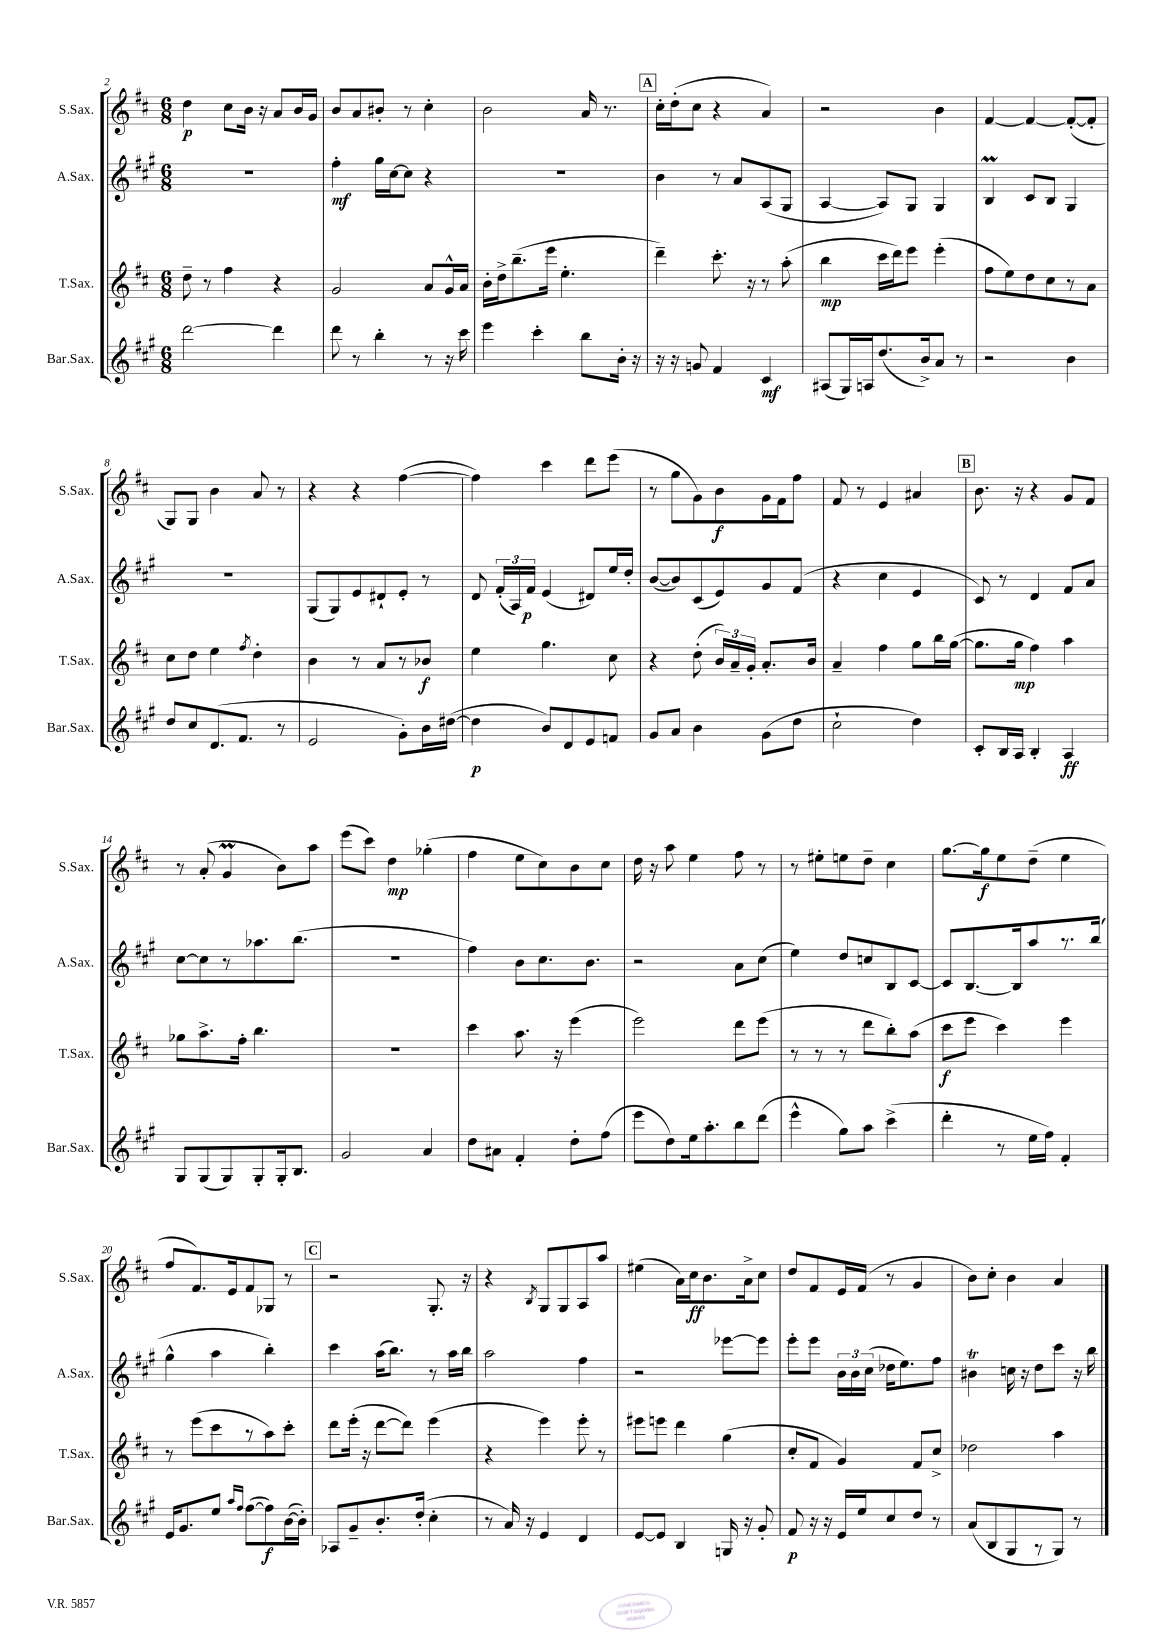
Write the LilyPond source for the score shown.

<<
\new StaffGroup <<
\new Staff = "s0" \with { instrumentName = "S.Sax." shortInstrumentName = "S.Sax." } {
    \clef treble \key d \major \numericTimeSignature \time 6/8
    \autoBeamOff d''4\p cis''8[ b'16] r16 a'8[ b'16 g'16] |
    b'8[ a'8 bis'8]-. r8 cis''4-. |
    b'2 a'16 r8. |
    \mark \markup { \box "A" } cis''16[-. d''16-.( cis''8] r4 a'4) |
    r2 b'4 |
    fis'4~ fis'4~ fis'8[~-.( fis'8]-. |
    g8[) g8] b'4 a'8 r8 |
    r4 r4 fis''4~( |
    fis''4) cis'''4 d'''8[ e'''8]( |
    r8 g''8[ g'8) b'8\f g'16 fis'16 fis''8] |
    fis'8 r8 e'4 ais'4 |
    \mark \markup { \box "B" } b'8. r16 r4 g'8[ fis'8] |
    r8 a'8-.( g'4\prall b'8[) a''8] |
    e'''8[( cis'''8]) d''4\mp ges''4-.( |
    fis''4 e''8[ cis''8) b'8 cis''8] |
    d''16 r16 a''8 e''4 fis''8 r8 |
    r8 eis''8[-. e''8 d''8]-- cis''4 |
    g''8.[~ g''16\f e''8 d''8]--( e''4 |
    fis''8[ fis'8.) e'16 fis'8 ges8] r8 |
    \mark \markup { \box "C" } r2 g8.-. r16 |
    r4 \acciaccatura { b8 } g8[ g8 a8 a''8] |
    eis''4( a'16[) cis''16\ff b'8. a'16-> cis''8] |
    d''8[ fis'8 e'16 fis'16]( r8 g'4 |
    b'8[) cis''8]-. b'4 a'4 \bar "|." |
}
\new Staff = "s1" \with { instrumentName = "A.Sax." shortInstrumentName = "A.Sax." } {
    \clef treble \key a \major \numericTimeSignature \time 6/8
    \autoBeamOff R2. |
    fis''4-.\mf gis''16[ cis''16~ cis''8] r4 |
    R2. |
    \mark \markup { \box "A" } b'4 r8 a'8[ a8( gis8] |
    a4~ a8[) gis8] gis4 |
    b4\prall cis'8[ b8] gis4 |
    R2. |
    gis8[( gis8) e'8 dis'8-! e'8]-. r8 |
    d'8 \tuplet 3/2 { fis'16[-.( a16) fis'16]\p } e'4( dis'8[) e''16 d''16]-. |
    b'8[~( b'8) cis'8( e'8) gis'8 fis'8]( |
    r4 cis''4 e'4 |
    \mark \markup { \box "B" } cis'8) r8 d'4 fis'8[ a'8] |
    cis''8[~ cis''8 r8 aes''8. b''8.]( |
    R2. |
    fis''4) b'8[ cis''8. b'8.] |
    r2 a'8[ cis''8]( |
    e''4) d''8[ c''8 b8 cis'8]~ |
    cis'8[ b8.~ b16 a''8 r8. b''16]( |
    gis''4-^ a''4 b''4-.) |
    \mark \markup { \box "C" } cis'''4 a''16[( b''8.]) r8 a''16[ b''16] |
    a''2 fis''4 |
    r2 ees'''8[~ ees'''8] |
    e'''8[-. e'''8] \tuplet 3/2 { b'16[ b'16 cis''16]( } des''16[ e''8.) fis''8] |
    bis'4\trill c''16 r16 d''8[ cis'''8] r16 b''16 \bar "|." |
}
\new Staff = "s2" \with { instrumentName = "T.Sax." shortInstrumentName = "T.Sax." } {
    \clef treble \key d \major \numericTimeSignature \time 6/8
    \autoBeamOff d''8-- r8 fis''4 r4 |
    g'2 a'8[ g'16-^ a'16] |
    b'16[-. d''16-> b''8.--( e'''16] e''4.-. |
    \mark \markup { \box "A" } d'''4--) cis'''8.-. r16 r8 a''8-.( |
    b''4\mp cis'''16[ d'''16) e'''8] e'''4-.( |
    fis''8[ e''8) d''8 cis''8 r8 a'8] |
    cis''8[ d''8] e''4 \acciaccatura { fis''8 } d''4-. |
    b'4 r8 a'8[ r8 bes'8]\f |
    e''4 g''4. cis''8 |
    r4 d''8-.( \tuplet 3/2 { b'16[) a'16-- g'16]-. } a'8.[-. b'16] |
    a'4-- fis''4 g''8[ b''16 g''16]~( |
    \mark \markup { \box "B" } g''8.[ g''16]\mp fis''4) a''4 |
    ges''8[ a''8.-> fis''16]-. b''4. |
    R2. |
    cis'''4 a''8. r16 e'''4( |
    e'''2) d'''8[ e'''8]( |
    r8 r8 r8 d'''8[ b''8-.) a''8]( |
    cis'''8[\f e'''8] cis'''4) e'''4 |
    r8 e'''8[( cis'''8 r8 a''8) cis'''8]-. |
    \mark \markup { \box "C" } d'''8[ e'''16]-.( r16 d'''8[~ d'''8]) e'''4( |
    r4 e'''4) e'''8-. r8 |
    eis'''8[ e'''8] d'''4 g''4( |
    cis''8[-. fis'8] g'4) fis'8[ cis''8]-> |
    des''2 a''4 \bar "|." |
}
\new Staff = "s3" \with { instrumentName = "Bar.Sax." shortInstrumentName = "Bar.Sax." } {
    \clef treble \key a \major \numericTimeSignature \time 6/8
    \autoBeamOff d'''2~ d'''4 |
    d'''8 r8 b''4-. r8 r16 cis'''16 |
    e'''4 cis'''4-. b''8[ b'16]-. r16 |
    \mark \markup { \box "A" } r16 r16 g'8 fis'4 cis'4\mf |
    ais8[( gis16) a16 d''8.( b'16->) a'8] r8 |
    r2 b'4 |
    d''8[ cis''8 d'8.( fis'8.] r8 |
    e'2 gis'8[-.) b'16 dis''16]~( |
    dis''4\p b'8[) d'8 e'8 f'8] |
    gis'8[ a'8] b'4 gis'8[( d''8] |
    cis''2-! d''4) |
    \mark \markup { \box "B" } cis'8[-. b16 a16] b4-. a4\ff |
    gis8[ gis8( gis8) gis8-. gis16-. b8.] |
    gis'2 a'4 |
    d''8[ ais'8] fis'4-. d''8[-. fis''8]( |
    e'''8[ d''8) e''16 a''8.-. b''8 d'''8]( |
    e'''4-^ gis''8[) a''8] cis'''4->( |
    d'''4-. r8 e''16[ fis''16]) fis'4-. |
    e'16[ gis'8. e''8] \grace { a''16[ fis''16] } fis''8[~( fis''8\f) b'16~( b'16]-.) |
    \mark \markup { \box "C" } aes8[ gis'8-- b'8.-. d''16]-.( cis''4-. |
    r8 a'16) r16 e'4 d'4 |
    e'8[~ e'8] b4 g16 r16 gis'8-. |
    fis'8\p r16 r16 e'16[ e''16 cis''8 d''8] r8 |
    a'8[( b8 gis8 r8 gis8]) r8 \bar "|." |
}
>>
>>
\layout { \context { \Score currentBarNumber = #2 } }
